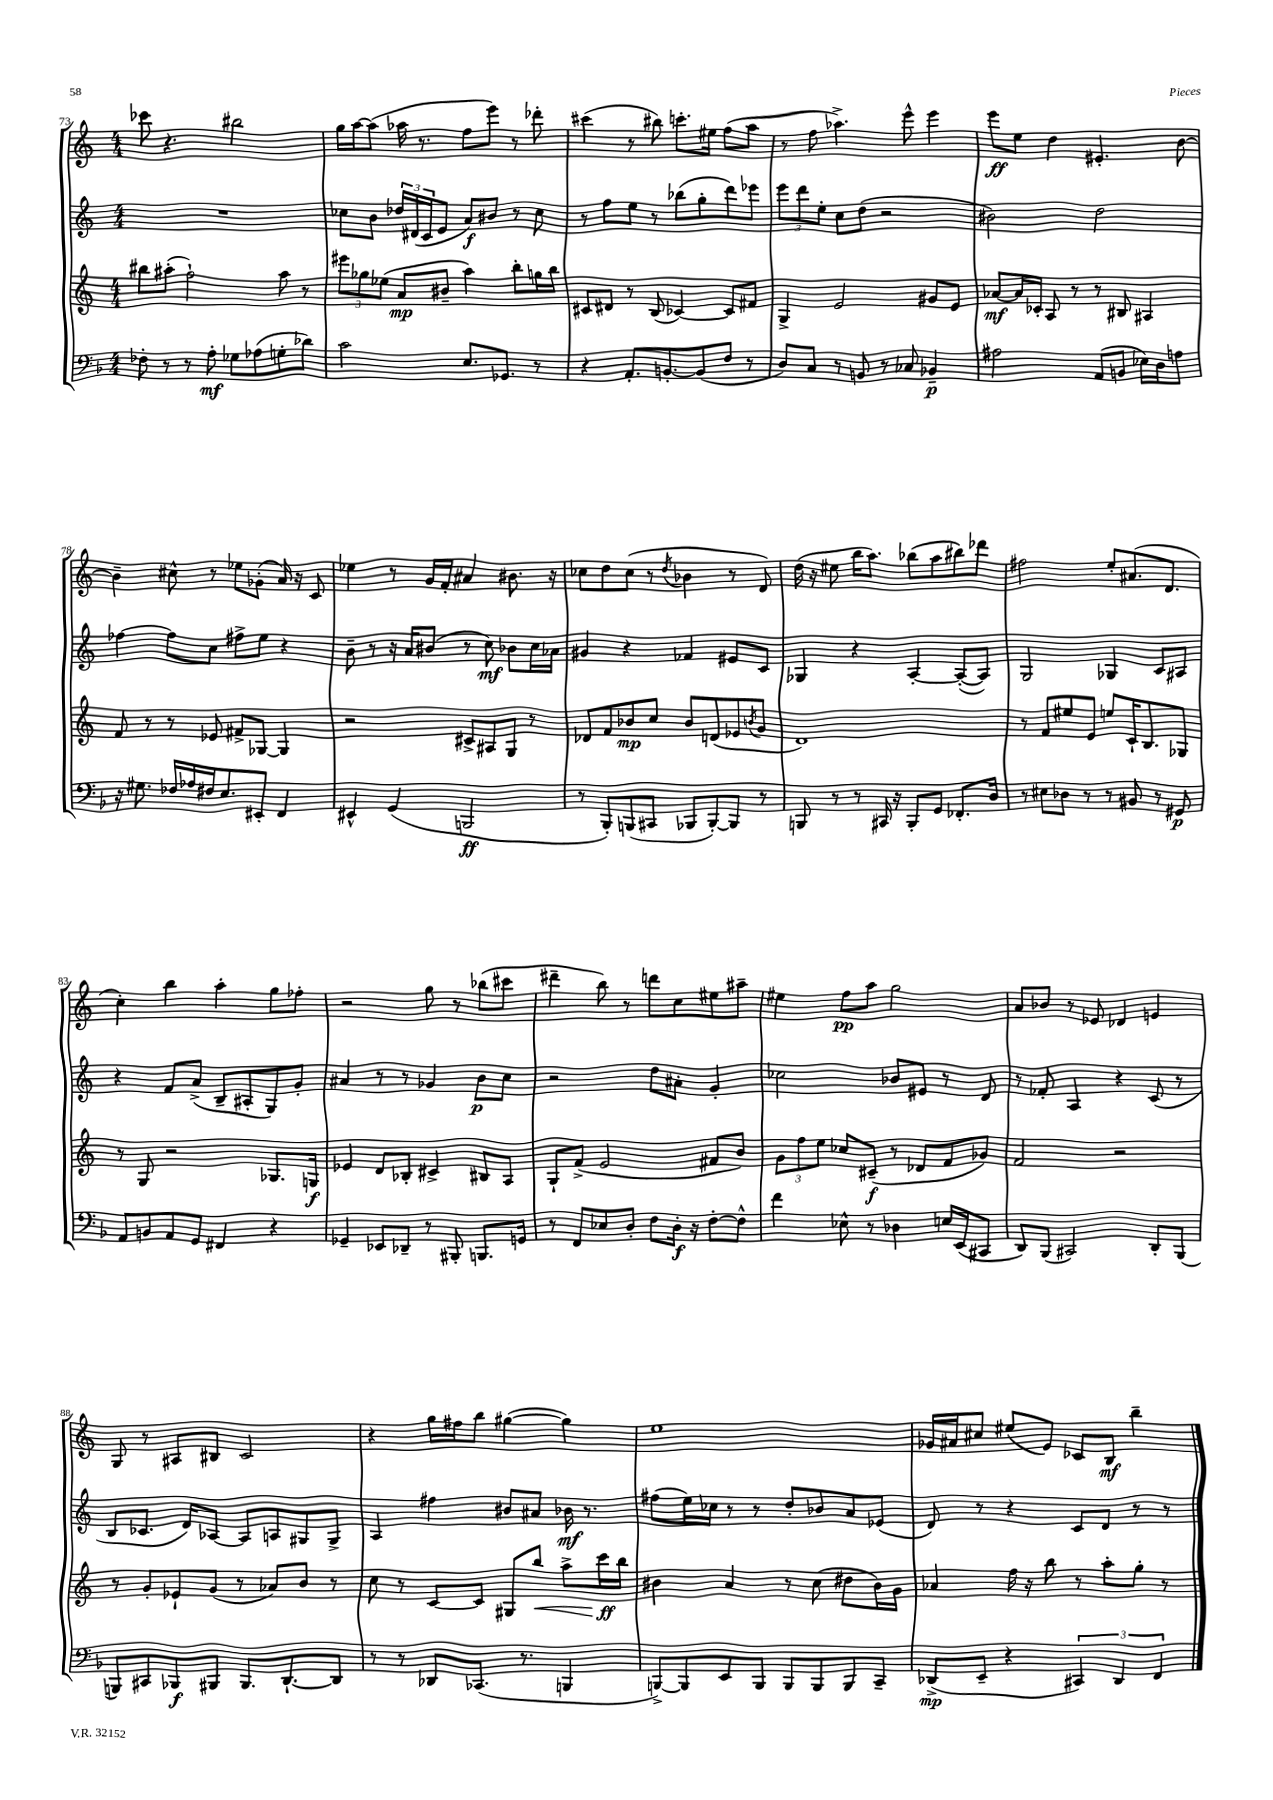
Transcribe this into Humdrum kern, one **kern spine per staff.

**kern	**kern	**kern	**kern
*staff4	*staff3	*staff2	*staff1
*clefF4	*clefG2	*clefG2	*clefG2
*k[b-]	*k[]	*k[]	*k[]
*M4/4	*M4/4	*M4/4	*M4/4
8F-'	8bb#	1r	8ccc-
8r	(8aa#'	.	4.r
8r	2ff`)	.	.
8A'	.	.	.
8G-	.	.	2bb#
(8A-	.	.	.
8G'	8aa#	.	.
8d-)	8r	.	.
=	=	=	=
2c	12eee#	8cc-	16gg
.	.	.	[16aa
.	12gg-	.	.
.	.	8b	(8aa]
.	(12ee-	.	.
.	8a	24dd-	16aa-
.	.	(24d#	.
.	.	.	8.r
.	.	24c	.
.	8b#~	8e	.
8.E	4aa)	8a)	8ff
.	.	8b#	8eee)
8.GG-	.	.	.
.	8bb'	8r	8r
8r	16gg	8cc-	8ddd-'
.	16bb	.	.
=	=	=	=
4r	8c#	8r	(4ccc#
.	8d#	8ff	.
8.AA'	8r	8ee	8r
.	(8B	8r	8bb#)
[8.BB'	.	.	.
.	[4c-)	(8bb-	8.ccc'
(8BB]	.	8gg'	.
.	.	.	16ee#
8F	8c-]	8ddd)	(8ff
8r	8f#	8eee-	8aa
=	=	=	=
8D)	4G^	12eee	8r
.	.	12ddd	.
8C	.	.	8ff
.	.	12ee'	.
8r	2e	8cc	4.aa-^)
8BB	.	(8dd	.
8r	.	2r	.
8C-	.	.	8eee^^
4BB-~	8g#	.	4eee
.	8e	.	.
=	=	=	=
2A#	[8a-	2b#)	8eee
.	16a-]	.	8ee
.	16c-'	.	.
.	8A	.	4dd
.	8r	.	.
(8AA	8r	2dd	4.e#'
8BB	8B#	.	.
16E-)	4A#	.	.
16D	.	.	.
8A	.	.	[8b
=	=	=	=
16r	8f	[4ff-	4b~]
8.G#	.	.	.
.	8r	.	.
16F-	8r	8ff-]	8cc#^^
16A-	.	.	.
16F#	8e-	8cc	8r
8.E	.	.	.
.	8f#^	8ff#^	8ee-
8EE#'	[8G-	8ee	(8g-'
4FF	4G-]	4r	16a)
.	.	.	16r
.	.	.	8c
=	=	=	=
4EE#^^	2r	8b~	4ee-
.	.	8r	.
(4GG	.	16r	8r
.	.	16a	.
.	.	(8b#	16g
.	.	.	16f'
2BBB	8c#^	8r	4a#
.	8A#	8cc)	.
.	8G	8b-	8.b#
.	8r	16cc	.
.	.	16a-	16r
=	=	=	=
8r	8d-	4g#	8cc-
8BBB-')	8f	.	8dd
(8BBB	8b-	4r	(8cc-
8CC#	8cc	.	8r
.	.	.	8qdd
8BBB-	8b-	4f-	4b-
[8BBB-')	(8d	.	.
8BBB-]	8e-	8e#	8r
.	8qb	.	.
8r	8g	8c	8d)
=	=	=	=
8BBB	1d)	4G-	(16dd
.	.	.	16r
8r	.	.	8ee#
8r	.	4r	16bb
.	.	.	8.aa)
16CC#	.	.	.
16r	.	.	.
8BBB'	.	[4A'	(8bb-
8GG	.	.	8aa
8.FF-'	.	(8A'_	8bb#)
.	.	8A])	8ddd-
16D	.	.	.
=	=	=	=
8r	8r	2G	2ff#
8E#	8f	.	.
8D-	8ee#	.	.
8r	8e	.	.
8r	8ee	4G-	8ee'
8BB#	16c`	.	(8.a#
.	8.B	.	.
8r	.	8c	.
.	.	.	8.d
8GG#	8G-	8A#	.
=	=	=	=
8AA	8r	4r	4cc')
8BB	8G	.	.
8AA	2r	8f	4bb
8GG	.	(8a^	.
4FF#	.	8B~	4aa'
.	.	8A#'	.
4r	8.G-	8G)	8gg
.	.	8g'	8ff-'
.	16G	.	.
=	=	=	=
4GG-~	4e-	4a#	2r
8EE-	8d	8r	.
8DD-~	8B-'	8r	.
8r	4c#^	4g-	8gg
8BBB#'	.	.	8r
8.BBB	8B#	8b	(8bb-
.	8A	8cc	8ccc#
16GG	.	.	.
=	=	=	=
8r	8G`	2r	4ddd#~
8FF	(8f^	.	.
8E-	2e	.	8bb)
8D'	.	.	8r
8F	.	8dd	8ddd
16D'	.	8a#'	8cc
16r	.	.	.
[8F'	8f#	4g'	8ee#
8F^^]	8b)	.	8aa#~
=	=	=	=
4f	12g	2cc-	4ee#
.	12ff	.	.
.	12ee	.	.
8E-^^	8cc-	.	8ff
8r	(8c#~	.	8aa
4D-	8r	8b-	2gg
.	8d-	8e#	.
16E	8f	8r	.
(16EE	.	.	.
8CC#	8g-)	8d	.
=	=	=	=
8DD)	2f	8r	8a
(8BBB-	.	8f-'	8b-
2CC#)	.	4A	8r
.	.	.	8e-
.	2r	4r	4d-
8DD'	.	(8c	4e
(8BBB-	.	8r	.
=	=	=	=
8BBB)	8r	8B	8G
8CC#	8g'	8.c-	8r
8BBB-	8e-`	.	8A#
.	.	16d)	.
8BBB#	(8g	[8A-	8B#
8.BBB#	8r	8A-]	2c
.	8a-)	8A	.
[8.DD`	.	.	.
.	8b	8G#	.
8DD]	8r	8G#^	.
=	=	=	=
8r	8cc	4A	4r
8r	8r	.	.
8DD-	[8c	4ff#	16gg
.	.	.	16ff#
(8.CC-	8c]	.	8bb
.	8G#	8b#	([4gg#
8.r	.	.	.
.	8bb	8a#	.
4BBB	8aa^	16b-	4gg#])
.	.	8.r	.
.	16ccc	.	.
.	16bb	.	.
=	=	=	=
[8BBB^)	4b#	(8ff#	1ee
8BBB]	.	16ee)	.
.	.	16cc-	.
8EE	4a	8r	.
8BBB	.	8r	.
8BBB	8r	8dd'	.
8BBB	(8cc	8b-	.
8BBB	8dd#	8a	.
8CC~	16b#)	(8e-	.
.	16g	.	.
=	=	=	=
(8DD-^	4a-	8d)	16g-
.	.	.	16a#
8EE~	.	8r	8cc#
4r	16ff	4r	(8ee#
.	16r	.	.
.	8bb	.	8e)
6CC#)	8r	8c	8c-
.	8aa'	8d	8B
6DD-	.	.	.
.	8gg'	8r	4bb~
6FF	.	.	.
.	8r	8r	.
==	==	==	==
*-	*-	*-	*-
